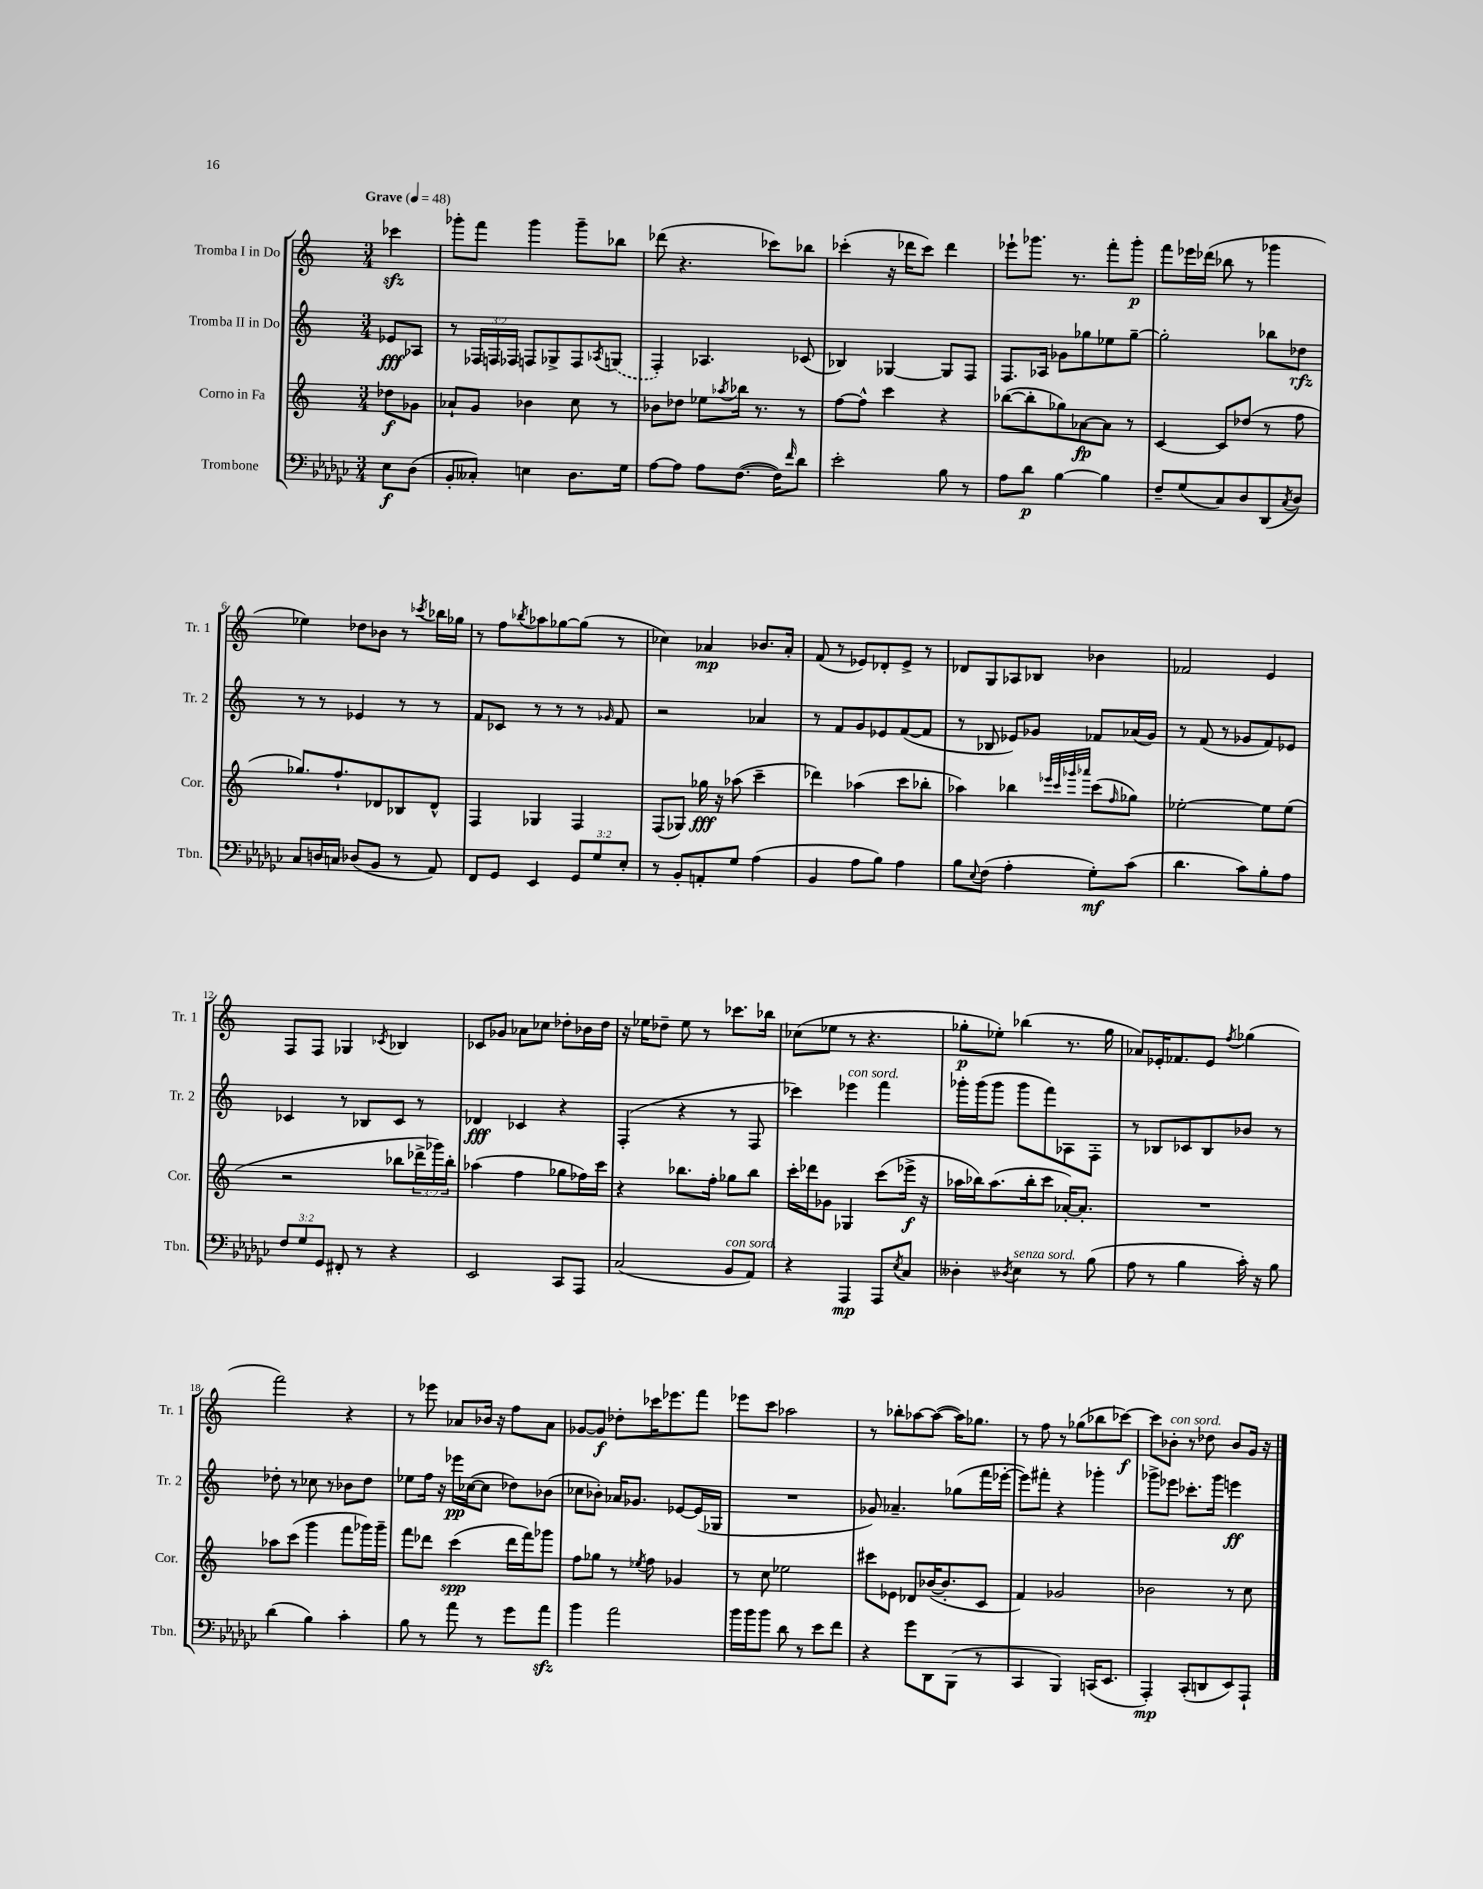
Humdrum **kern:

**kern	**dynam	**kern	**dynam	**kern	**dynam	**kern	**dynam
*part4	*part4	*part3	*part3	*part2	*part2	*part1	*part1
*staff4	*staff4	*staff3	*staff3	*staff2	*staff2	*staff1	*staff1
*I"Trombone	*	*I"Corno in Fa	*	*I"Tromba II in Do	*	*I"Tromba I in Do	*
*I'Tbn.	*	*I'Cor.	*	*I'Tr. 2	*	*I'Tr. 1	*
*clefF4	*	*clefG2	*	*clefG2	*	*clefG2	*
*k[b-e-a-d-g-c-]	*	*k[]	*	*k[]	*	*k[]	*
*M3/4	*	*M3/4	*	*M3/4	*	*M3/4	*
*MM48	*	*MM48	*	*MM48	*	*MM48	*
=	=	=	=	=	=	=	=
!	!	!	!	!	!	!LO:TX:a:B:t=Grave	!
8E-\L	f	8dd-X\L	f	8e-X/L	fff	4ccc-Xzz\	.
(8D-\J	.	8g-X\J	.	8A-X/J	.	.	.
=1	=1	=1	=1	=1	=1	=1	=1
8BB-'/L	.	8a-X`/L	.	8r	.	8ggg-X'\L	.
8C--X'/J)	.	8g/J	.	24F-X/LL	.	8fff\J	.
.	.	.	.	24Fn/	.	.	.
.	.	.	.	24F-X/JJ	.	.	.
4En\	.	4b-X\	.	8Fn/L	.	4ggg-\	.
.	.	.	.	8G-X^/	.	.	.
8.D-\L	.	8cc\	.	8F/	.	8ggg-~\L	.
.	.	.	.	8qA-X/	.	.	.
.	.	8r	.	(8Gn/J	.	8bb-X\J	.
16G-\Jk	.	.	.	.	.	.	.
=2	=2	=2	=2	=2	=2	=2	=2
[8A-\L	.	8b-X\L	.	4F'/)	.	(8ddd-X\	.
8A-\J]	.	8dd-X\J	.	.	.	4.r	.
8A-\L	.	8ee-X\L	.	4.A-X/	.	.	.
.	.	8qaa-X/	.	.	.	.	.
([8.F\J	.	16bb-X\Jk	.	.	.	.	.
.	.	8.r	.	.	.	.	.
.	.	.	.	.	.	8ccc-X\L)	.
16F\KL])	.	.	.	.	.	.	.
16qqf/	.	.	.	.	.	.	.
8d-\J	.	8r	.	(8c-X/	.	8bb-X\J	.
=3	=3	=3	=3	=3	=3	=3	=3
2e-'\	.	[8ff\L	.	4B-X/)	.	(4ccc-X'\	.
.	.	8ff^^\J]	.	.	.	.	.
.	.	4ccc\	.	[4G-X/	.	16r	.
.	.	.	.	.	.	16ddd-X\KL	.
.	.	.	.	.	.	8ccc-\J)	.
8B-\	.	4r	.	8G-/L]	.	4ddd-\	.
8r	.	.	.	8F/J	.	.	.
=4	=4	=4	=4	=4	=4	=4	=4
8A-\L	.	([8bb-X\L	.	8.F/L	.	8eee-X`\L	.
8d-\J	p	8bb-'\]	.	.	.	8.ggg-X\J	.
.	.	.	.	16A-X/Jk	.	.	.
[4B-\	.	8gg-X\)	.	8g-X\L	.	.	.
.	.	.	.	.	.	8.r	.
.	.	[8a-X\	fp	8gg-X\	.	.	.
4B-\]	.	8a-\J]	.	8ee-X\	.	8fff'\L	.
.	.	8r	.	[8gg-~\J	.	8ggg-'\J	p
=5	=5	=5	=5	=5	=5	=5	=5
8F~/L	.	[4c/	.	2gg-'\]	.	8fff\L	.
(8G-/	.	.	.	.	.	16eee-X\L	.
.	.	.	.	.	.	(16ddd-X\JJ	.
8C-/)	.	8c/L]	.	.	.	8bb-X\	.
8D-/	.	(8dd-X/J	.	.	.	8r	.
(8DD-/	.	8r	.	8bb-X\L	.	4ggg-X\	.
8qC-/	.	.	.	.	.	.	.
8D-/J)	.	8ff\	.	8dd-X\J	rfz	.	.
!!LO:LB:g=z
=6	=6	=6	=6	=6	=6	=6	=6
8C-/L	.	8.gg-X/L)	.	8r	.	4ee-X\)	.
16Dn/L	.	.	.	8r	.	.	.
16Cn/JJ	.	8.ff`/	.	.	.	.	.
(8D-X/L	.	.	.	4e-X/	.	8dd-X\L	.
8BB-/J	.	8d-X/	.	.	.	8b-X\J	.
8r	.	8B-X/	.	8r	.	8r	.
.	.	.	.	.	.	8qccc-X/	.
8AA-/)	.	8d-^^/J	.	8r	.	16bb-X\LL	.
.	.	.	.	.	.	16gg-X\JJ	.
=7	=7	=7	=7	=7	=7	=7	=7
8FF/L	.	4F/	.	8f/L	.	8r	.
8GG-/J	.	.	.	8c-X/J	.	8ff\L	.
.	.	.	.	.	.	8qbb-X/	.
4EE-/	.	4G-X/	.	8r	.	8aa-X\	.
.	.	.	.	8r	.	[8gg-X\	.
12GG-/L	.	4F/	.	8r	.	(8gg-\J]	.
12G-/	.	.	.	.	.	.	.
.	.	.	.	16qqg-X/	.	.	.
.	.	.	.	8f/	.	8r	.
12E-'/J	.	.	.	.	.	.	.
=8	=8	=8	=8	=8	=8	=8	=8
8r	.	(8F/L	.	2r	.	4cc-X\)	.
8BB-'/L	.	8G-X/J)	.	.	.	.	.
8AAn'/	.	16gg-X\	fff	.	.	4a-X/	mp
.	.	16r	.	.	.	.	.
8G-/J	.	(8aa-X\	.	.	.	.	.
(4A-\	.	4ccc~\	.	4a-X/	.	8.b-X/L	.
.	.	.	.	.	.	16a-'/Jk	.
=9	=9	=9	=9	=9	=9	=9	=9
4BB-/	.	4ddd-X\)	.	8r	.	(8f/	.
.	.	.	.	8f/L	.	8r	.
8A-\L	.	(4aa-X\	.	8g/	.	8e-X/L)	.
8B-\J)	.	.	.	8e-X/	.	8d-X'/	.
4A-\	.	8ccc\L	.	([8f/	.	8e-^/J	.
.	.	8bb-X'\J	.	8f/J]	.	8r	.
=10	=10	=10	=10	=10	=10	=10	=10
8B-\L	.	4aa-X\)	.	8r	.	8d-X/L	.
8qqE-/	.	.	.	.	.	.	.
(8F\J	.	.	.	8B-X/	.	8G/	.
4A-'\	.	4bb-X\	.	8e-X/L)	.	8A-X/	.
.	.	.	.	8g-X/J	.	8B-X/J	.
.	.	32qqeee-X/LLL	.	.	.	.	.
.	.	32qqccc/	.	.	.	.	.
.	.	32qqggg-X/	.	.	.	.	.
.	.	32qqaaa-X/JJJ	.	.	.	.	.
8G-'\L)	mf	(8ccc\L	.	8f-X/L	.	4b-X\	.
.	.	16qqff/	.	.	.	.	.
(8c-\J	.	8gg-X\J)	.	(16a-X/L	.	.	.
.	.	.	.	16g-/JJ)	.	.	.
=11	=11	=11	=11	=11	=11	=11	=11
4.d-\	.	[2ee-X'\	.	8r	.	2f-X/	.
.	.	.	.	(8f/	.	.	.
.	.	.	.	8r	.	.	.
8c-\L)	.	.	.	8g-X/L	.	.	.
8B-'\	.	8ee-\L]	.	8f/)	.	4e/	.
8A-\J	.	(8ee-\J	.	8e-X/J	.	.	.
!!LO:LB:g=z
=12	=12	=12	=12	=12	=12	=12	=12
12F/L	.	2r	.	4c-X/	.	8F/L	.
12G-/	.	.	.	.	.	.	.
.	.	.	.	.	.	8F/J	.
12GG-/J	.	.	.	.	.	.	.
8FF#X'/	.	.	.	8r	.	4G-X/	.
8r	.	.	.	8B-X/L	.	.	.
.	.	.	.	.	.	8qc-X/	.
4r	.	8bb-X\L	.	8c-/J	.	4B-X/	.
.	.	24ddd-X^\L	.	8r	.	.	.
.	.	24ggg-X\)	.	.	.	.	.
.	.	24bb-'\JJ	.	.	.	.	.
=13	=13	=13	=13	=13	=13	=13	=13
2EE-/	.	(4aa-X\	.	4d-X/	fff	8c-X/L	.
.	.	.	.	.	.	8g-X/J	.
.	.	4ff\	.	4c-X/	.	8a-X\L	.
.	.	.	.	.	.	8cc-X\J	.
8CC-/L	.	8gg-X\L	.	4r	.	8dd-X'\L	.
8AAA-/J	.	16ff-X\L)	.	.	.	16b-X\L	.
.	.	16ccc\JJ	.	.	.	16dd-\JJ	.
=14	=14	=14	=14	=14	=14	=14	=14
(2C-/	.	4r	.	(4F'/	.	16r	.
.	.	.	.	.	.	16ee-X\KL	.
.	.	.	.	.	.	8dd-X~\J	.
.	.	8.bb-X\L	.	4r	.	8ee-\	.
.	.	.	.	.	.	8r	.
.	.	16ff'\Jk	.	.	.	.	.
!LO:TX:a:i:t=con sord.	!	!	!	!	!	!	!
8BB-/L	.	8gg-X\L	.	8r	.	8.ccc-X\L	.
8AA-/J)	.	8bb-\J	.	8F/	.	.	.
.	.	.	.	.	.	16bb-X\Jk	.
=15	=15	=15	=15	=15	=15	=15	=15
4r	.	16ccc'\LL	.	4ccc-X\)	.	(8cc-X\L	.
.	.	16ddd-X\J	.	.	.	.	.
.	.	8g-X\J	.	.	.	8ee-X\J	.
!	!	!	!	!LO:TX:a:i:t=con sord.	!	!	!
4AAA-/	mp	4G-X/	.	4eee-X\	.	8r	.
.	.	.	.	.	.	4.r	.
8AAA-/L	.	(8ccc\L	.	4fff\	.	.	.
8qE-/	.	.	.	.	.	.	.
8C-/J	.	16eee-X^\Jk	f	.	.	.	.
.	.	16r	.	.	.	.	.
=16	=16	=16	=16	=16	=16	=16	=16
4D--X'\	.	16aa-X\LL	.	16ggg-X'\LL	.	8gg-X'\L	p
.	.	16bb-X\J)	.	(16ggg-\J	.	.	.
.	.	(8.aa-\	.	8ggg-\J	.	8ee-X'\J)	.
8qD-X/	.	.	.	.	.	.	.
!LO:TX:a:i:t=senza sord.	!	!	!	!	!	!	!
4E-\	.	.	.	8ggg-\L	.	(4bb-X\	.
.	.	16bb-'\k	.	.	.	.	.
.	.	8ccc\J	.	8fff\)	.	.	.
8r	.	[16a-X'/KL)	.	8A-X\	.	8.r	.
.	.	8.a-'/J]	.	.	.	.	.
(8B-\	.	.	.	8F'\J	.	.	.
.	.	.	.	.	.	16gg-\	.
=17	=17	=17	=17	=17	=17	=17	=17
8A-\	.	2.r	.	8r	.	8a-X/L)	.
8r	.	.	.	8B-X/L	.	16e-X'/K	.
.	.	.	.	.	.	8.f-X/	.
4B-\	.	.	.	8c-X/	.	.	.
.	.	.	.	8B-/	.	8e-/J	.
.	.	.	.	.	.	8qff/	.
16c-'\)	.	.	.	8b-X/J	.	(4gg-X\	.
16r	.	.	.	.	.	.	.
8B-\	.	.	.	8r	.	.	.
!!LO:LB:g=z
=18	=18	=18	=18	=18	=18	=18	=18
(4d-\	.	8aa-X\L	.	8dd-X'\	.	2fff\)	.
.	.	(8ccc\J	.	8r	.	.	.
4B-\)	.	4ggg\	.	8cc-X\	.	.	.
.	.	.	.	8r	.	.	.
4c-'\	.	8fff\L	.	8b-X\L	.	4r	.
.	.	16ggg-X\L)	.	8dd-\J	.	.	.
.	.	16ggg-~\JJ	.	.	.	.	.
=19	=19	=19	=19	=19	=19	=19	=19
8B-\	.	8fff\L	.	8ee-X\L	.	8r	.
8r	.	8ddd-X\J	.	16ff\Jk	.	8eee-X\	.
.	.	.	.	16r	.	.	.
8a-\	.	(4ccc\	spp	16eee-X\LL	pp	8a-X/L	.
.	.	.	.	([16cc-X\J	.	.	.
8r	.	.	.	8cc-\J]	.	16b-X/Jk	.
.	.	.	.	.	.	16r	.
8g-\L	.	16ddd-\LL	.	8dd-X\L)	.	8ff\L	.
.	.	16fff\J)	.	.	.	.	.
8a-zz\J	.	8ggg-X\J	.	(8b-X\J	.	8a-\J	.
=20	=20	=20	=20	=20	=20	=20	=20
4b-\	.	8ff\L	.	8cc-X\L	.	[8g-X/L	.
.	.	8gg-X\J	.	8b-X'\J)	.	8g-/J]	f
2a-\	.	8r	.	16a-X/KL	.	8dd-X'\L	.
.	.	.	.	8.g-X/J	.	.	.
.	.	8qee-X/	.	.	.	.	.
.	.	8ff\	.	.	.	16ccc-X\K	.
.	.	.	.	.	.	8.eee-X\	.
.	.	4g-X/	.	[8e-X/L	.	.	.
.	.	.	.	(16e-/L]	.	8fff\J	.
.	.	.	.	16G-X/JJ	.	.	.
=21	=21	=21	=21	=21	=21	=21	=21
16b-\LL	.	8r	.	2.r	.	8eee-X\L	.
16b-\J	.	.	.	.	.	.	.
8b-\J	.	8cc\	.	.	.	8ccc\J	.
8d-\	.	2ee-X\	.	.	.	2aa-X\	.
8r	.	.	.	.	.	.	.
8e-\L	.	.	.	.	.	.	.
8f\J	.	.	.	.	.	.	.
=22	=22	=22	=22	=22	=22	=22	=22
4r	.	8ccc#X\L	.	8g-X/)	.	8r	.
.	.	8e-X\J	.	4.a-X~/	.	8bb-X'\L	.
8g-\L	.	8d-X/L	.	.	.	[8aa-X\	.
8DD-\	.	([16b-X/K	.	.	.	(8aa-\J_	.
.	.	8.b-'/]	.	.	.	.	.
(8BBB-\J	.	.	.	(8gg-X\L	.	16aa-\KL])	.
.	.	.	.	.	.	8.gg-X\J	.
8r	.	8c/J	.	16fff\L	.	.	.
.	.	.	.	[16eee-X'\JJ	.	.	.
=23	=23	=23	=23	=23	=23	=23	=23
4CC-/	.	4f/)	.	8eee-\L])	.	8r	.
.	.	.	.	8fff#X'\J	.	8ff\	.
4BBB-/)	.	2g-X/	.	4r	.	8r	.
.	.	.	.	.	.	(8gg-X\L	.
(16CCn/KL	.	.	.	4ggg-X'\	.	8bb-X\	.
8.EE-/J	.	.	.	.	.	.	.
.	.	.	.	.	.	[8ccc-X\J)	f
=24	=24	=24	=24	=24	=24	=24	=24
4AAA-'/)	mp	2b-X\	.	8ggg-X^\L	.	8ccc-\L]	.
!	!	!	!	!	!	!LO:TX:a:i:t=con sord.	!
.	.	.	.	8eee-X\J	.	8b-X'\J	.
(8CC-'/L	.	.	.	8.ccc-X'\L	.	8r	.
8DDn/	.	.	.	.	.	8dd-X\	.
.	.	.	.	16ggg-\Jk	.	.	.
8EE-/)	.	8r	.	4eeen\	ff	8b-/L	.
8AAA-`/J	.	8cc\	.	.	.	16g/Jk	.
.	.	.	.	.	.	16r	.
==	==	==	==	==	==	==	==
*-	*-	*-	*-	*-	*-	*-	*-
